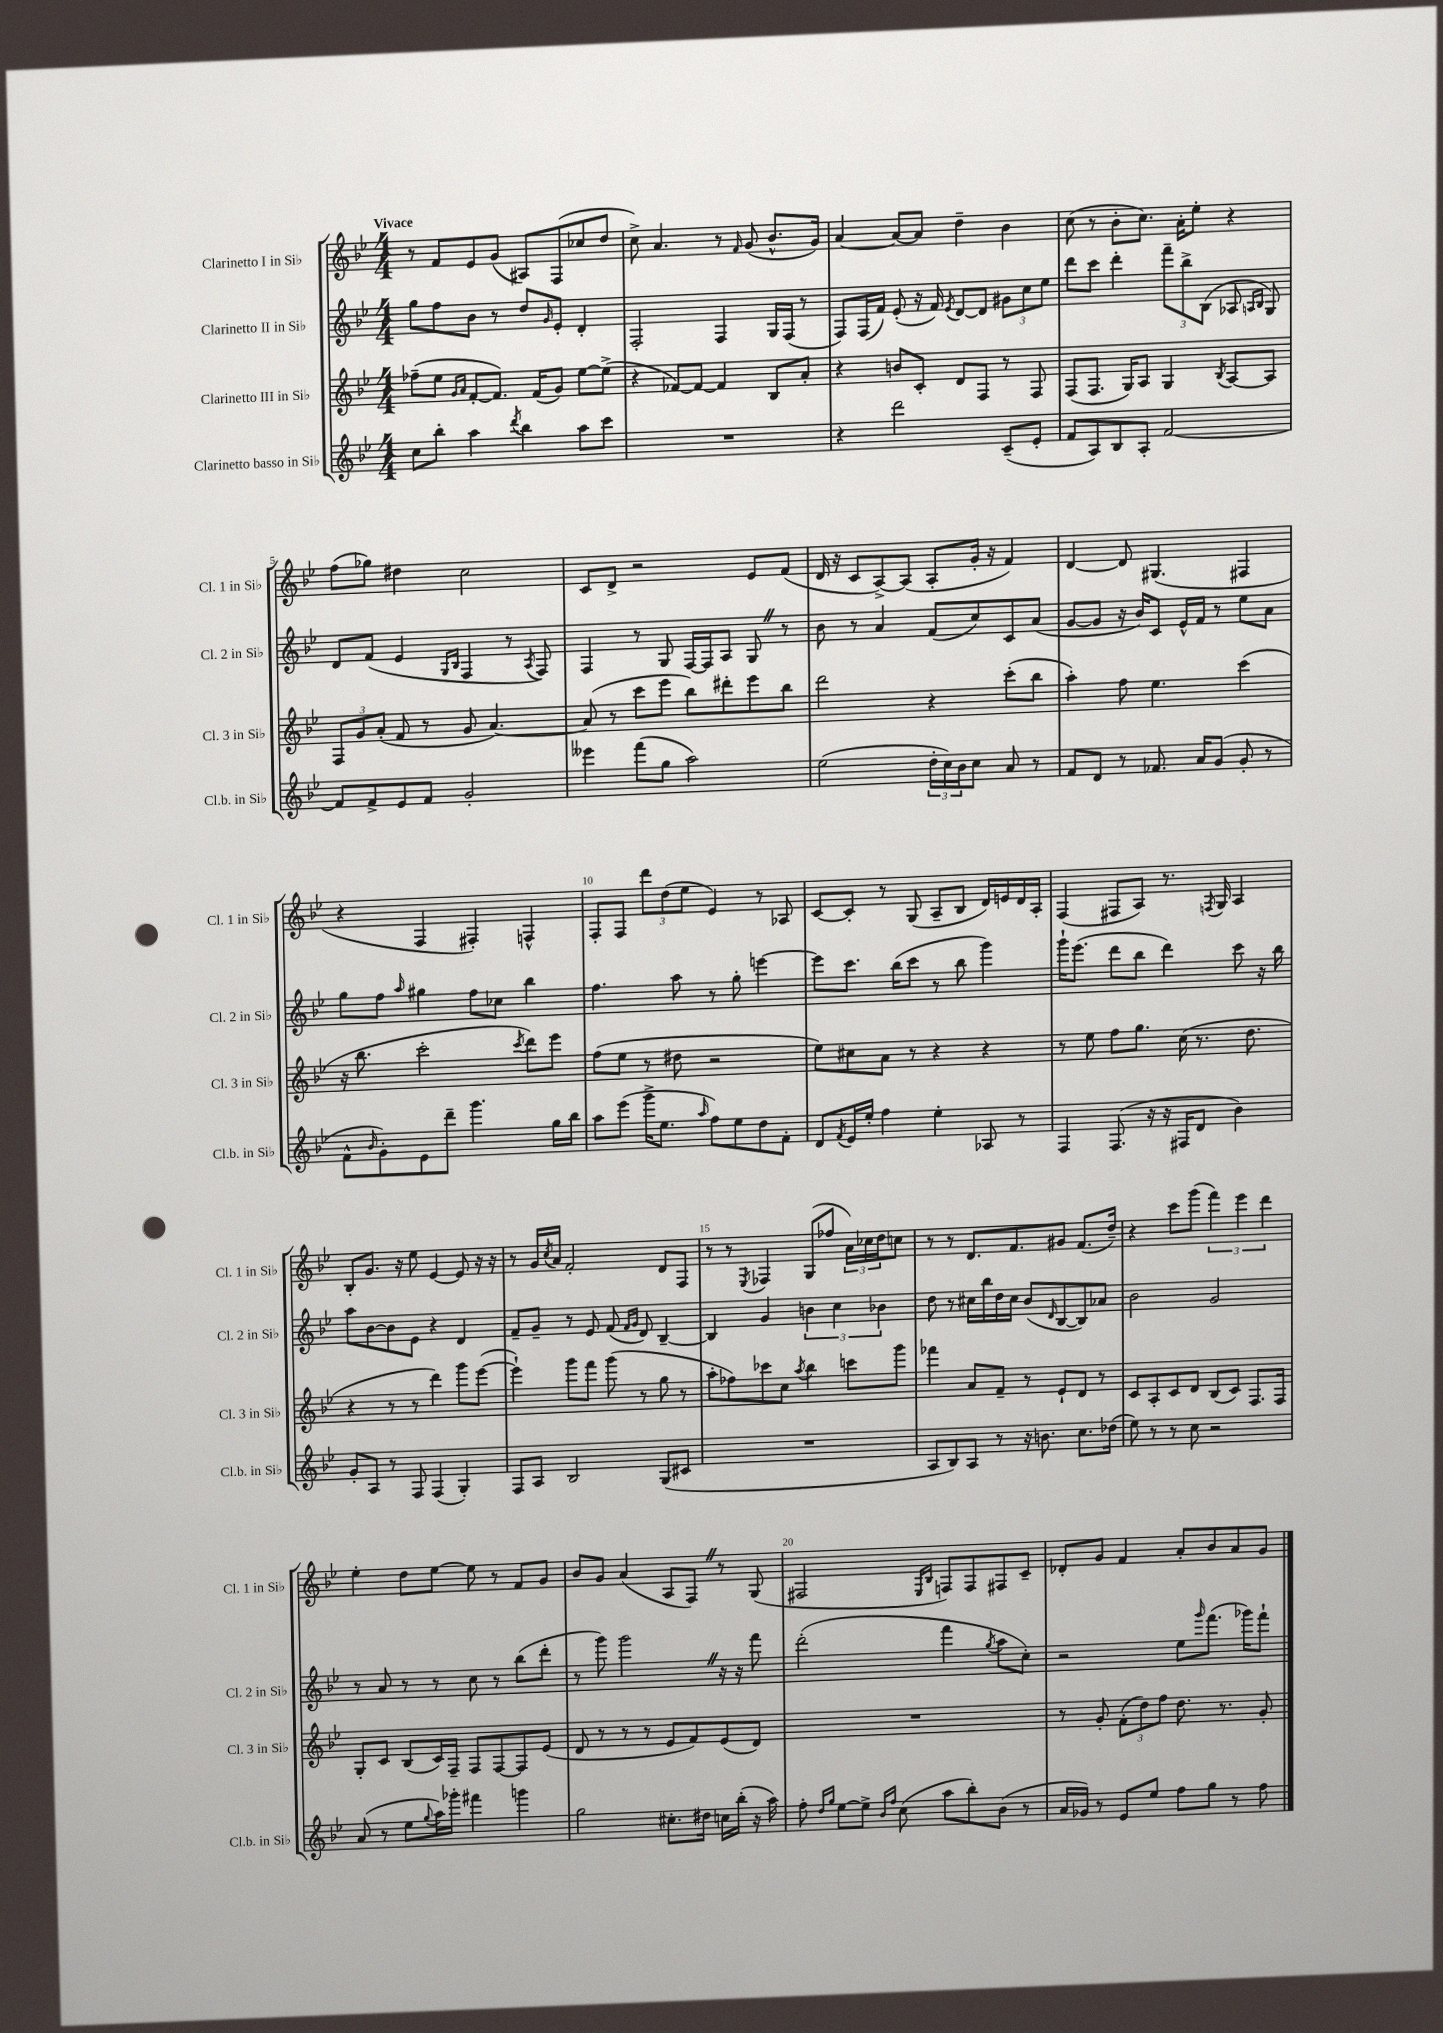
<<
\new StaffGroup <<
\new Staff = "s0" \with { instrumentName = "Clarinetto I in Sib" shortInstrumentName = "Cl. 1 in Sib" } {
    \clef treble \key bes \major \numericTimeSignature \time 4/4 \tempo "Vivace"
    r8 f'8 ees'8 g'8( ais8) f8( ces''8 d''8 |
    c''8->) a'4. r8 \grace { f'16 } g'8( bes'8.-^ g'16) |
    a'4~ a'8~ a'8 d''4-- bes'4 |
    c''8( r8 bes'8-. c''8.) a'16-. ees''8-. r4 |
    f''8( ges''8) dis''4 c''2 |
    c'8 d'8-> r2 ees'8 f'8( |
    d'16 r16 c'8 a8~->) a8( a8-. g'16-. r16 f'4) |
    d'4~ d'8 gis4.( fis4 |
    r4 f4 fis4-.) f4-^ |
    f8-. f8 \tuplet 3/2 { d'''8 d''8( ees''8 } ees'4) r8 aes8 |
    c'8~ c'8-. r8 g8( a8-- bes8 d'16) e'16 d'16 a16-. |
    f4( fis8 a8) r8. \acciaccatura { f8 } g16 a4 |
    bes8-. g'8. r16 ees''8 ees'4~ ees'8 r16 r16 |
    r8 g'16 \acciaccatura { c''8 } a'16 f'2-. d'8 f8 |
    r8 r8 \acciaccatura { ees8 } fes4 g8( fes''8 \tuplet 3/2 { a'16) ces''16 d''16 } c''8 |
    r8 r8 d'8. f'8. gis'8 f'8.( d''16--) |
    r4 c'''8 g'''8( \tuplet 3/2 { f'''4) ees'''4 d'''4 } |
    ees''4-. d''8 ees''8~ ees''8 r8 f'8 g'8 |
    bes'8 g'8 a'4( a8 f8) \once \override BreathingSign.text = \markup { \musicglyph "scripts.caesura.straight" } \breathe r8 g8( |
    fis2 \grace { ees16 bes16 } f8) f8 fis8 c'8-- |
    des'8-. g'8 f'4 a'8-. bes'8 a'8 g'8 \bar "|." |
}
\new Staff = "s1" \with { instrumentName = "Clarinetto II in Sib" shortInstrumentName = "Cl. 2 in Sib" } {
    \clef treble \key bes \major \numericTimeSignature \time 4/4
    g''8 f''8 bes'8 r8 d''8 \grace { g'16 } ees'8-. d'4-. |
    f2-. f4 g16 f16( r8 |
    f8) f16( f'16) ees'8-.( r16 f'16) \acciaccatura { ees'8 } d'8~ d'8 \tuplet 3/2 { gis'8 c''8 ees''8 } |
    d'''8 c'''8 d'''4-. \tuplet 3/2 { f'''8-- bes''8-> bes8( } aes8 \grace { a16 bes16 } g8) |
    d'8 f'8( ees'4 \grace { g16 bes16 } f4 r8 \acciaccatura { a8 } f8) |
    f4 r8 g8 f16~ f16 a8 g8 \once \override BreathingSign.text = \markup { \musicglyph "scripts.caesura.straight" } \breathe r8 |
    bes'8 r8 a'4 f'8( c''8) c'8 a'8( |
    g'8~ g'8 r16 bes'16) c'8 ees'16-^ f'16 r8 ees''8 a'8 |
    g''8 f''8 \grace { a''16 } gis''4 f''8 ces''8 bes''4 |
    f''4. a''8 r8 g''8-. e'''4~ |
    e'''8 c'''8. bes''16( c'''8 r8 bes''8 g'''4) |
    g'''16-! ees'''8.( d'''8 bes''8 d'''4) c'''8 r16 bes''16 |
    a''8 bes'8~ bes'8 ees'8 r4 d'4 |
    f'8-- g'8-- r8 ees'8 f'8( \grace { f'16 g'16 } d'8) bes4~-- |
    bes4 g'4 \tuplet 3/2 { b'4 c''4 bes'4 } |
    d''8 r8 cis''16 bes''16 d''16 cis''16 bes'8( \grace { d'16 } bes8~ bes8) aes'8 |
    bes'2 g'2 |
    r8 a'8 r8 r8 c''8 r8 bes''8( d'''8-. |
    r8 g'''8) g'''2 \once \override BreathingSign.text = \markup { \musicglyph "scripts.caesura.straight" } \breathe r16 r16 f'''8 |
    d'''2-.( f'''4 \acciaccatura { g''8 } a''8 c''8-.) |
    r2 ees''8 \grace { g'''16 } f'''8.( ges'''16) f'''8-! \bar "|." |
}
\new Staff = "s2" \with { instrumentName = "Clarinetto III in Sib" shortInstrumentName = "Cl. 3 in Sib" } {
    \clef treble \key bes \major \numericTimeSignature \time 4/4
    fes''8--( ees''8 \grace { g'16 a'16 } f'8~-. f'8.) f'16( g'8) ees''8~ ees''8->( |
    r4 fes'8~) fes'8~ fes'4 bes8 a'8-. |
    r4 b'8 c'8-. d'8 f8 r8 f8 |
    f8( f8. g16) a8 g4 \acciaccatura { bes8 } a8~ a8 |
    \tuplet 3/2 { f8 g'8 a'8-.( } f'8 r8 g'8 a'4.~) |
    a'8( r8 c'''8 ees'''8 bes''8) dis'''8-. ees'''8 bes''8 |
    d'''2 r4 c'''8-.( bes''8 |
    a''4-.) f''8 ees''4. c'''4( |
    r16 bes''8. c'''2-. \acciaccatura { c'''8 } d'''8) ees'''8 |
    f''8( ees''8 r8 dis''8 r2 |
    ees''8) cis''8 a'8 r8 r4 r4 |
    r8 ees''8 f''8 g''8. c''16( r8. d''8. |
    r4 r8 r8 d'''4) g'''8 ees'''8~( |
    ees'''4-!) g'''8 f'''8 g'''8( r8 g''8 r8 |
    a''8-. fes''8) ces'''8 c''8 \acciaccatura { a''8 } bes''4 c'''8 g'''8 |
    fes'''4 a'8 f'8-- r8 ees'8-! d'8 r8 |
    c'8 a8-. c'8 d'8 bes8( c'8) f8. f16 |
    g8-. c'8 bes8( c'16) f16-- f8 f8~ f8 ees'8( |
    d'8 r8 r8 r8 ees'8 f'8) ees'8( d'8) |
    R1 |
    r8 g'8-. \tuplet 3/2 { f'8-.( d''8) f''8 } d''8. r8. g'8-. \bar "|." |
}
\new Staff = "s3" \with { instrumentName = "Clarinetto basso in Sib" shortInstrumentName = "Cl.b. in Sib" } {
    \clef treble \key bes \major \numericTimeSignature \time 4/4
    c''8 bes''8-. a''4 \acciaccatura { d'''8 } bes''4 a''8 c'''8 |
    R1 |
    r4 d'''2 c'8--( ees'8-. |
    f'8 a8) bes8 a8-. f'2~ |
    f'8 f'8-> ees'8 f'8 g'2-. |
    eeses'''4 f'''8( g''8 a''2) |
    ees''2( \tuplet 3/2 { d''16-. c''16) bes'16 } c''8 a'8 r8 |
    f'8 d'8 r8 fes'8. a'16 g'8( g'8-. r8 |
    f'8-^ \grace { bes'16 } g'8-.) ees'8 d'''8-- g'''4. g''16 bes''16 |
    a''8 ees'''8( g'''16-> ees''8. \grace { a''16 } f''8) ees''8 d''8 f'8-. |
    d'8 \acciaccatura { f'8 } ees'16 ees''16-. f''4 ees''4-. aes8 r8 |
    f4 f8.( r16 r16 fis16 d'8 bes'4) |
    g'8-. a8 r8 f8 f4( g4-.) |
    f8 a8 bes2 g8( cis'8 |
    R1 |
    a8 bes8) a8 r8 r16 b'8. c''8. des''16( |
    ees''8) r8 r8 c''8 r2 |
    a'8( r8 ees''8 \appoggiatura { g''8 } a''16) ges'''16-. fis'''4 g'''4 |
    g''2 cis''8.-. dis''16 c''16 bes''16-.( r16 a''16) |
    f''8-. \grace { d''16 g''16 } ees''8~ ees''8-> \grace { bes'16 f''16 } c''8( a''8 bes''8-.) bes'8( r8 |
    a'16 ges'16) r8 ees'8 ees''8 f''8 g''8 r8 f''8 \bar "|." |
}
>>
>>
\layout { \context { \Score \override BarNumber.break-visibility = ##(#f #t #t) barNumberVisibility = #(every-nth-bar-number-visible 5) } }
